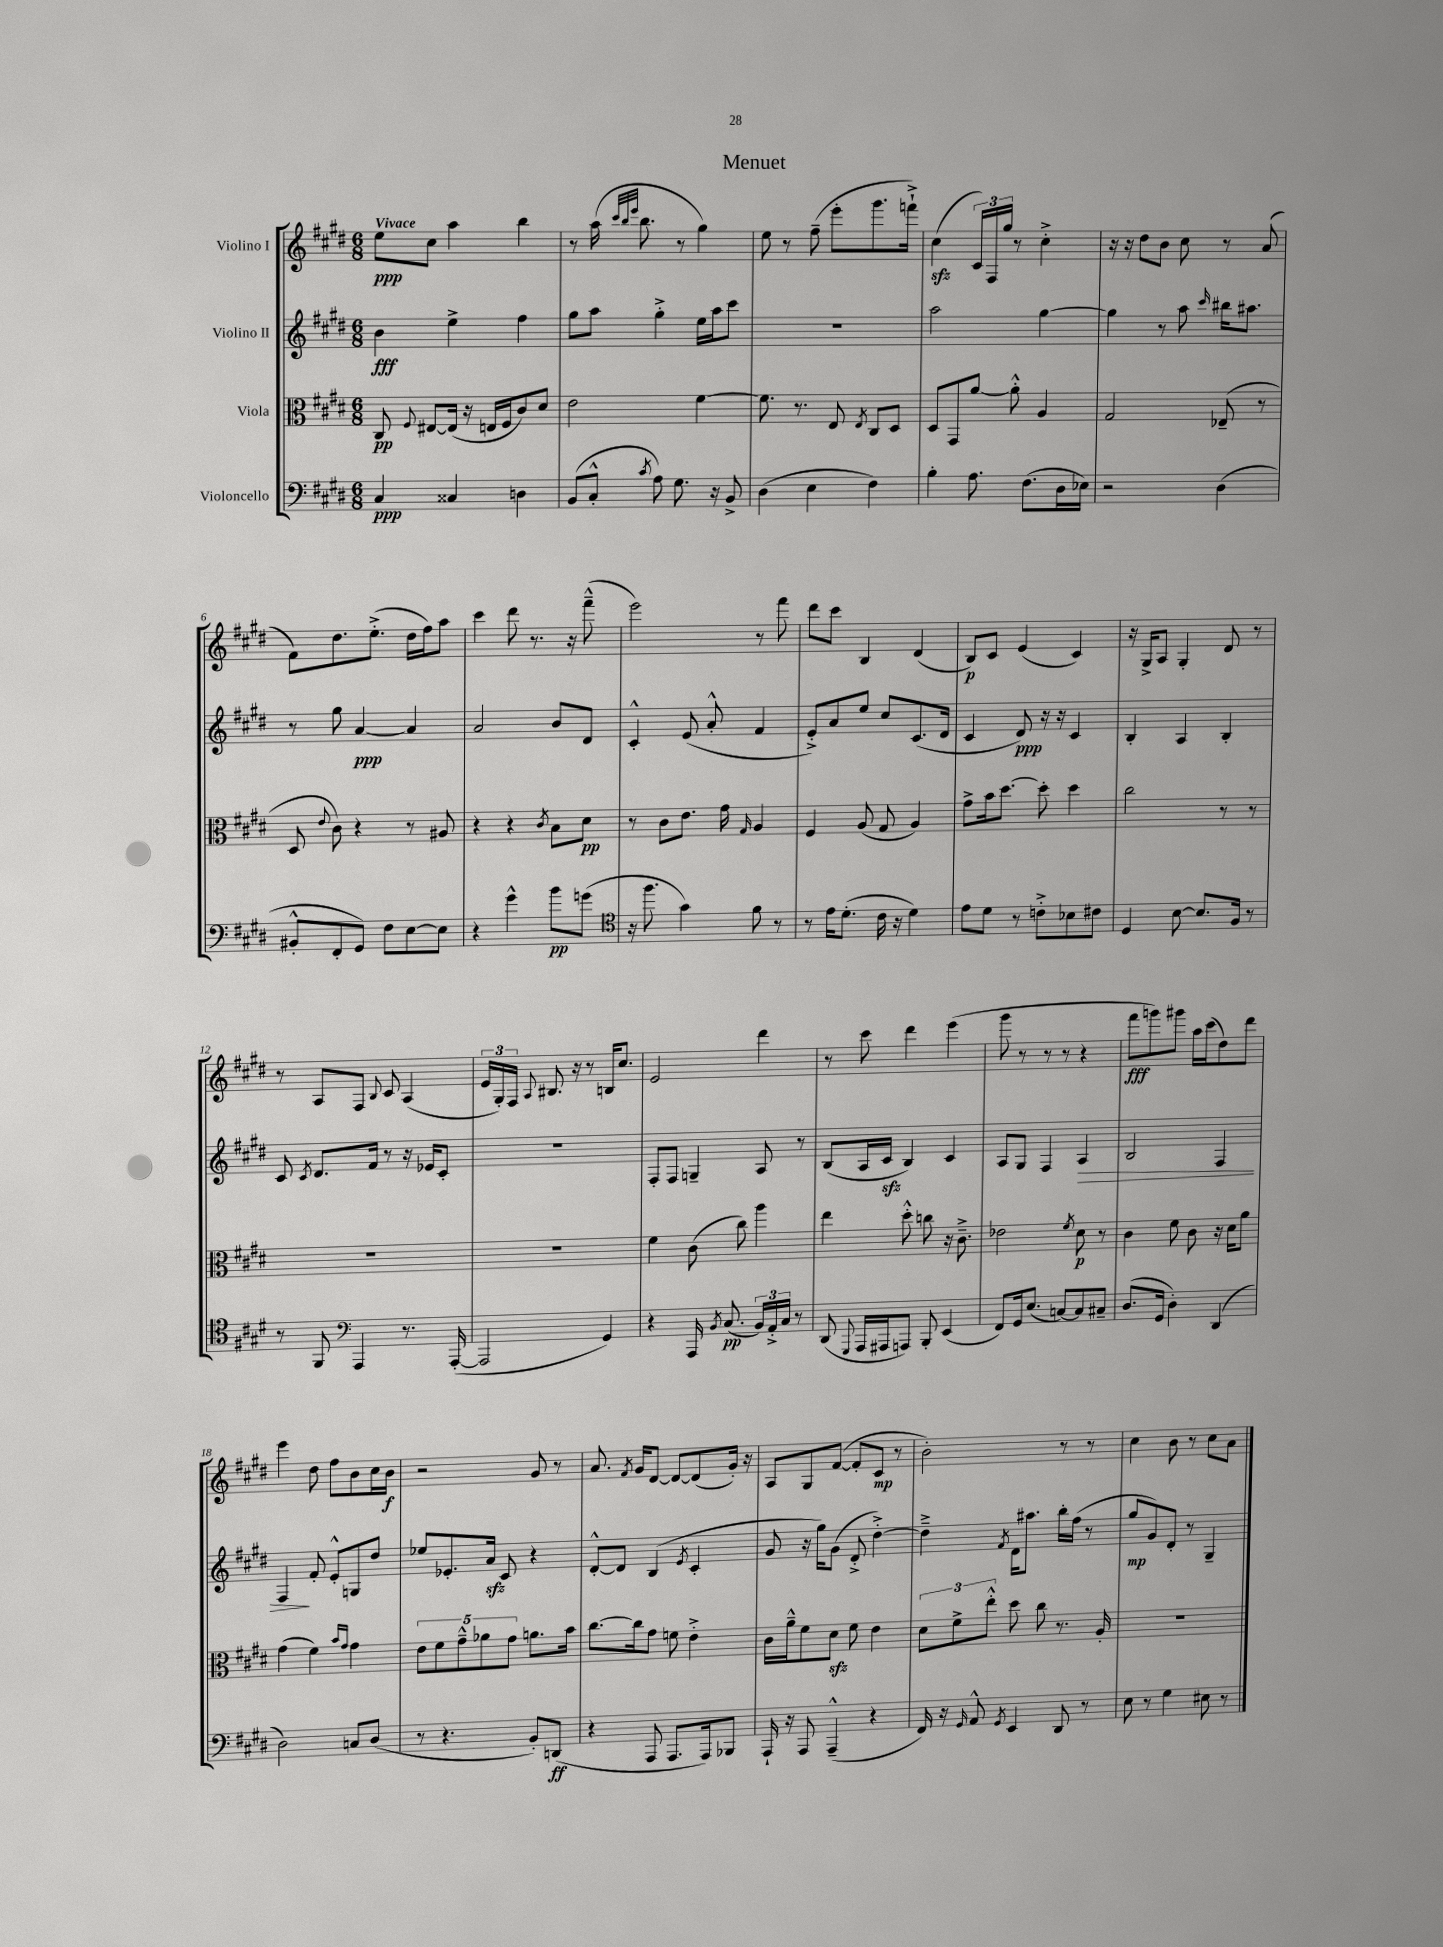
\header { title = "Menuet" }
<<
\new StaffGroup <<
\new Staff = "s0" \with { instrumentName = "Violino I" } {
    \clef treble \key e \major \numericTimeSignature \time 6/8 \tempo "Vivace"
    \autoBeamOff e''8[\ppp cis''8] a''4 b''4 |
    r8 a''16( \grace { cis'''32[ b''32 e'''32] } b''8. r8 gis''4) |
    e''8 r8 fis''8--( e'''8[-. gis'''8. f'''16]-!->) |
    cis''4\sfz( \tuplet 3/2 { cis'16[) fis16 gis''16] } r8 cis''4-.-> |
    r16 r16 dis''8[ b'8] cis''8 r8 a'8( |
    fis'8[) dis''8. e''8.]-.->( dis''16[ fis''16) a''8] |
    cis'''4 dis'''8 r8. r16 fis'''8---^( |
    e'''2) r8 fis'''8 |
    dis'''8[ cis'''8] b4 dis'4( |
    b8[\p) cis'8] e'4( cis'4) |
    r16 gis16[-> a8] gis4-. dis'8 r8 |
    r8 a8[ fis8] \appoggiatura { b8 } cis'8 a4( |
    \tuplet 3/2 { e'16[ gis16-.) fis16] } \appoggiatura { a8 } bis8. r16 r8 b16[ cis''8.] |
    e'2 dis'''4 |
    r8 cis'''8 dis'''4 e'''4( |
    gis'''8 r8 r8 r8 r4 |
    fis'''8[\fff g'''8) gis'''8] a''16[ cis'''16( dis''8) dis'''8] |
    e'''4 dis''8 fis''8[ b'8 cis''16 b'16]\f |
    r2 gis'8 r8 |
    a'8. \acciaccatura { fis'8 } gis'16[ dis'8]~ dis'8[~ dis'8( gis'16]-.) r16 |
    a8[ gis8 fis'8]~( fis'8[-. cis'8]\mp r8 |
    b'2-.) r8 r8 |
    cis''4 b'8 r8 cis''8[ a'8] \bar "|." |
}
\new Staff = "s1" \with { instrumentName = "Violino II" } {
    \clef treble \key e \major \numericTimeSignature \time 6/8
    \autoBeamOff b'4\fff e''4-> fis''4 |
    gis''8[ a''8] gis''4-.-> e''16[ a''16 cis'''8] |
    R2. |
    a''2 gis''4~ |
    gis''4 r8 a''8 \grace { cis'''16 } bis''16[ ais''8.] |
    r8 gis''8 a'4~\ppp a'4 |
    a'2 b'8[ dis'8] |
    cis'4-.-^ e'8( a'8-.-^ fis'4 |
    e'8[-.->) a'8 e''8] cis''8[ cis'8.( dis'16] |
    cis'4 dis'8\ppp) r16 r16 cis'4 |
    b4-. a4 b4-. |
    cis'8 \acciaccatura { cis'8 } dis'8.[ fis'16] r8 r16 ees'16[ cis'8]-. |
    R2. |
    fis8[-. fis8] g4-- a8 r8 |
    b8[( a16 cis'16]\sfz b4) cis'4 |
    a8[ gis8] fis4 a4\> |
    b2 fis4 |
    fis4\! fis'8-. e'8[-.-^ g8 dis''8] |
    ees''8[ ees'8.-. a'16]\sfz cis'8 r4 |
    dis'8[~-.-^ dis'8] b4( \acciaccatura { e'8 } cis'4-. |
    gis'8 r16 gis''16[) gis'8]( dis'8-.-> dis''4~-.->) |
    dis''4---> \acciaccatura { fis'8 } dis'16[ ais''8.] b''16[-. fis''16]( r8 |
    gis''8[\mp gis'8) dis'8]-. r8 gis4-- \bar "|." |
}
\new Staff = "s2" \with { instrumentName = "Viola" } {
    \clef alto \key e \major \numericTimeSignature \time 6/8
    \autoBeamOff cis8\pp \appoggiatura { fis8 } eis8[~ eis16]( r16 e16[ fis16 cis'8) dis'8] |
    e'2 fis'4~ |
    fis'8. r8. e8 \acciaccatura { e8 } cis8[ dis8] |
    dis8[ gis,8 a'8]~ a'8-.-^ a4 |
    gis2 ees8--( r8 |
    dis8 \appoggiatura { e'8 } cis'8) r4 r8 ais8 |
    r4 r4 \acciaccatura { cis'8 } b8[ dis'8]\pp |
    r8 cis'8[ e'8.] gis'16 \grace { gis16 } a4 |
    fis4 a8( gis8 a4) |
    gis'8[-> b'16 dis''8.]~ dis''8-. dis''4 |
    cis''2 r8 r8 |
    R2. |
    R2. |
    fis'4 cis'8( cis''8) a''4 |
    e''4 dis''8-.-^ c''8 r16 cis'8.---> |
    ees'2 \acciaccatura { fis'8 } dis'8\p r8 |
    cis'4 fis'8 cis'8 r16 dis'16[ a'8] |
    gis'4( fis'4) \grace { b'16[ gis'16] } gis'4 |
    \tuplet 5/4 { e'8[ fis'8 gis'8---^ aes'8 gis'8] } a'8.[ b'16] |
    cis''8.[~ cis''16 gis'8] f'8 e'4-.-> |
    cis'16[ a'16---^ fis'8 dis'8]\sfz fis'8 e'4 |
    \tuplet 3/2 { dis'8[ fis'8-> e''8]-.-^ } dis''8 cis''8 r8. a16-. |
    R2. \bar "|." |
}
\new Staff = "s3" \with { instrumentName = "Violoncello" } {
    \clef bass \key e \major \numericTimeSignature \time 6/8
    \autoBeamOff cis4\ppp cisis4 d4 |
    b,8[( cis8]-.-^ \acciaccatura { cis'8 } a8) gis8. r16 b,8-> |
    dis4( e4 fis4) |
    b4-. a8. fis8.[( dis16 ees16]) |
    r2 dis4( |
    bis,8[-.-^ fis,8-. gis,8]) fis8[ e8~ e8] |
    r4 gis'4-^ b'8[\pp g'8]( |
    \clef tenor r16 fis''8. gis'4) fis'8 r8 |
    r8 e'16[ dis'8.]-.( cis'16 r16 dis'4) |
    e'8[ dis'8] r8 c'8[-.-> bes8 cis'8] |
    dis4 b8~ b8.[ fis16] r8 |
    r8 fis,8 \clef bass a,,4 r8. a,,16~-.( |
    a,,2 gis,4) |
    r4 a,,16 \acciaccatura { b,8 } cis8.\pp( \tuplet 3/2 { b,16[) a,16-.-> cis16] } r8 |
    dis,8( \appoggiatura { gis,,8 } a,,16[ ais,,16 a,,8]) b,,8-. e,4( |
    fis,8[) gis,16 e8.]( c8[~) c8 cis8]-- |
    dis8.[( gis,16] dis4-.) dis,4( |
    dis2) c8[ dis8]( |
    r8 r4. b,8[-.) d,8]\ff( |
    r4 a,,8 a,,8.[ a,,16) bes,,8] |
    a,,16-! r16 a,,8 a,,4---^( r4 |
    fis,16) r16 \grace { gis,16 } a,8-^ \acciaccatura { gis,8 } e,4 dis,8 r8 |
    e8 r8 gis4 eis8 r8 \bar "|." |
}
>>
>>
